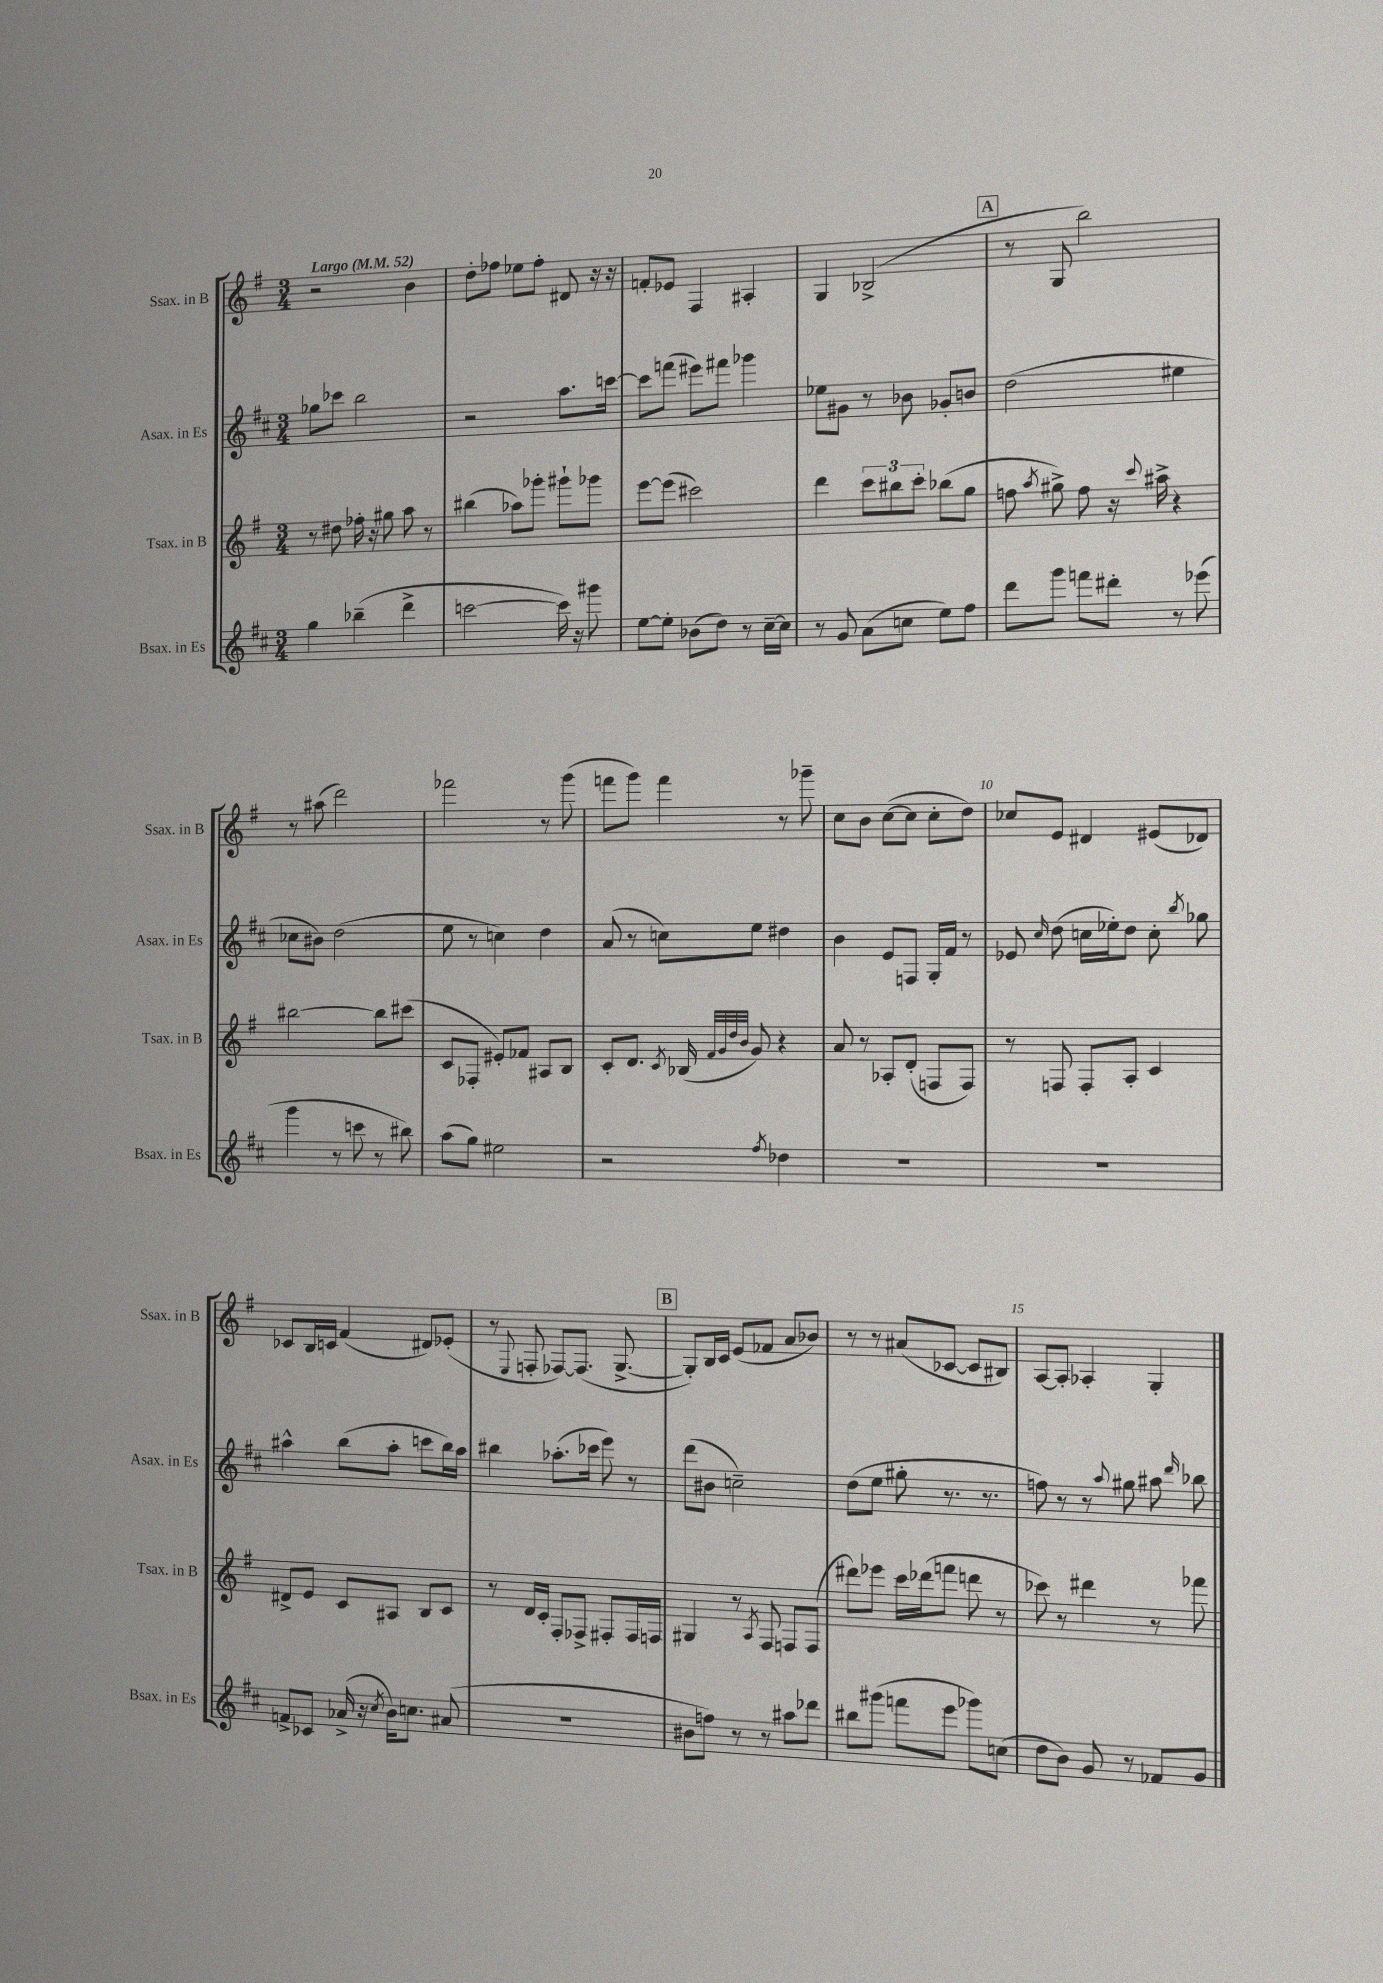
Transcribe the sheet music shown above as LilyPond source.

<<
\new StaffGroup <<
\new Staff = "s0" \with { instrumentName = "Ssax. in B" shortInstrumentName = "Ssax. in B" } {
    \clef treble \key g \major \numericTimeSignature \time 3/4 \tempo "Largo" 4 = 52
    \autoBeamOff r2 b'4 |
    d''8[-. fes''8] ees''8[ fes''8]-. dis'8 r16 r16 |
    f'8[-. ees'8] fis4 ais4-. |
    g4 bes2->( |
    \mark \markup { \box "A" } r8 g8 b''2) |
    r8 ais''8( d'''2) |
    fes'''2 r8 g'''8( |
    f'''8[ g'''8]) f'''4 r8 ges'''8-- |
    c''8[ b'8] c''8[~( c''8] c''8[-. d''8]) |
    ces''8[ e'8] dis'4 eis'8[( des'8]) |
    ces'8[ b16 c'16] fis'4( dis'8[) ees'8]-.( |
    r8 \appoggiatura { e8 } f8-. fes8[~) fes8.]( g8.~-> |
    \mark \markup { \box "B" } g8[-.) b16 c'16] e'8[( fes'8] a'8[ bes'8]) |
    r8 r8 ais'8[( ces'8]~ ces'8[ bis8]) |
    a8[~ a8]-. aes4-. g4-. \bar "|." |
}
\new Staff = "s1" \with { instrumentName = "Asax. in Es" shortInstrumentName = "Asax. in Es" } {
    \clef treble \key d \major \numericTimeSignature \time 3/4
    \autoBeamOff ges''8[ ces'''8] b''2 |
    r2 a''8.[ c'''16]~ |
    c'''8[ f'''8]( eis'''8[) fis'''8] ges'''4 |
    ees''8[ gis'8] r8 bes'8 ges'8[-. b'8] |
    \mark \markup { \box "A" } d''2( eis''4 |
    ces''8[ bis'8]) d''2( |
    e''8 r8 c''4) d''4 |
    a'8( r8 c''8[) e''8] dis''4 |
    b'4 e'8[ f8] g16[-. fis'16] r8 |
    ees'8 \grace { cis''16 } d''8( c''16[ ees''16-.) d''8] c''8-. \acciaccatura { b''8 } ges''8 |
    ais''4-^ b''8[( ais''8]-. c'''8[ b''16) ais''16] |
    bis''4 aes''8.[-.( ces'''16] e'''8) r8 |
    \mark \markup { \box "B" } d'''8[( bis'8] c''2--) |
    d''8[( e''8] gis''8-. r8. r8. |
    f''8) r8 r8 \appoggiatura { a''8 } gis''8 ais''8 \grace { d'''16 } bes''8 \bar "|." |
}
\new Staff = "s2" \with { instrumentName = "Tsax. in B" shortInstrumentName = "Tsax. in B" } {
    \clef treble \key g \major \numericTimeSignature \time 3/4
    \autoBeamOff r8 dis''8 fes''16-. r16 gis''8 a''8 r8 |
    bis''4( aes''8[) ges'''8]-. gis'''8[-! ges'''8] |
    e'''8[~ e'''8]( cis'''2) |
    d'''4 \tuplet 3/2 { c'''8[ bis''8 c'''8]-. } bes''8[( g''8] |
    \mark \markup { \box "A" } f''8 \acciaccatura { a''8 } gis''8->) f''8 r16 \appoggiatura { c'''8 } ais''16-> r4 |
    bis''2~ bis''8[ cis'''8]( |
    c'8[ fes8]-. eis'8[-.) fes'8] ais8[ b8] |
    c'8[-. d'8.] \acciaccatura { c'8 } bes16( \grace { fis'32[ g'32 d''32 b'32] } g'8) r4 |
    a'8 r8 aes8[-. d'8]-.( f8[ f8]) |
    r8 f8 f8[-. a8]-. c'4 |
    dis'8[-> e'8] c'8[ ais8] b8[ c'8] |
    r8 d'16[ c'16]-. fis8[-. fes8]-> fis8[-. fis16 f16] |
    \mark \markup { \box "B" } gis4 r8 \acciaccatura { a8 } fis8 f8[ f8]( |
    dis'''8[) ees'''8] c'''16[ des'''16( f'''8] d'''8 r8 |
    ces'''8) r8 dis'''4 r8 fes'''8 \bar "|." |
}
\new Staff = "s3" \with { instrumentName = "Bsax. in Es" shortInstrumentName = "Bsax. in Es" } {
    \clef treble \key d \major \numericTimeSignature \time 3/4
    \autoBeamOff g''4 bes''4--( d'''4-> |
    c'''2~ c'''16) r16 gis'''8 |
    e''8[~ e''8]-. bes'8[( d''8]) r8 cis''16[~-- cis''16] |
    r8 g'8 a'8[( c''8] e''8[) fis''8] |
    \mark \markup { \box "A" } d'''8[ g'''8] f'''8[ dis'''8]-. r8 ees'''8( |
    g'''4 r8 c'''8 r8 bis''8) |
    a''8[( g''8]) eis''2 |
    r2 \acciaccatura { fis''8 } des''4 |
    R2. |
    R2. |
    f'8[-> ces'8] aes'16->( r16 \acciaccatura { cis''8 } b'16[) c''8.] ais'8( |
    R2. |
    \mark \markup { \box "B" } bis'8[ f''8]) r8 r8 ais''8[ des'''8] |
    bis''8[ gis'''8]( f'''8[ e'''8] ges'''8[) c''8]( |
    d''8[ b'8]) g'8 r8 fes'8[ g'8] \bar "|." |
}
>>
>>
\layout { \context { \Score \override BarNumber.break-visibility = ##(#f #t #t) barNumberVisibility = #(every-nth-bar-number-visible 5) } }
